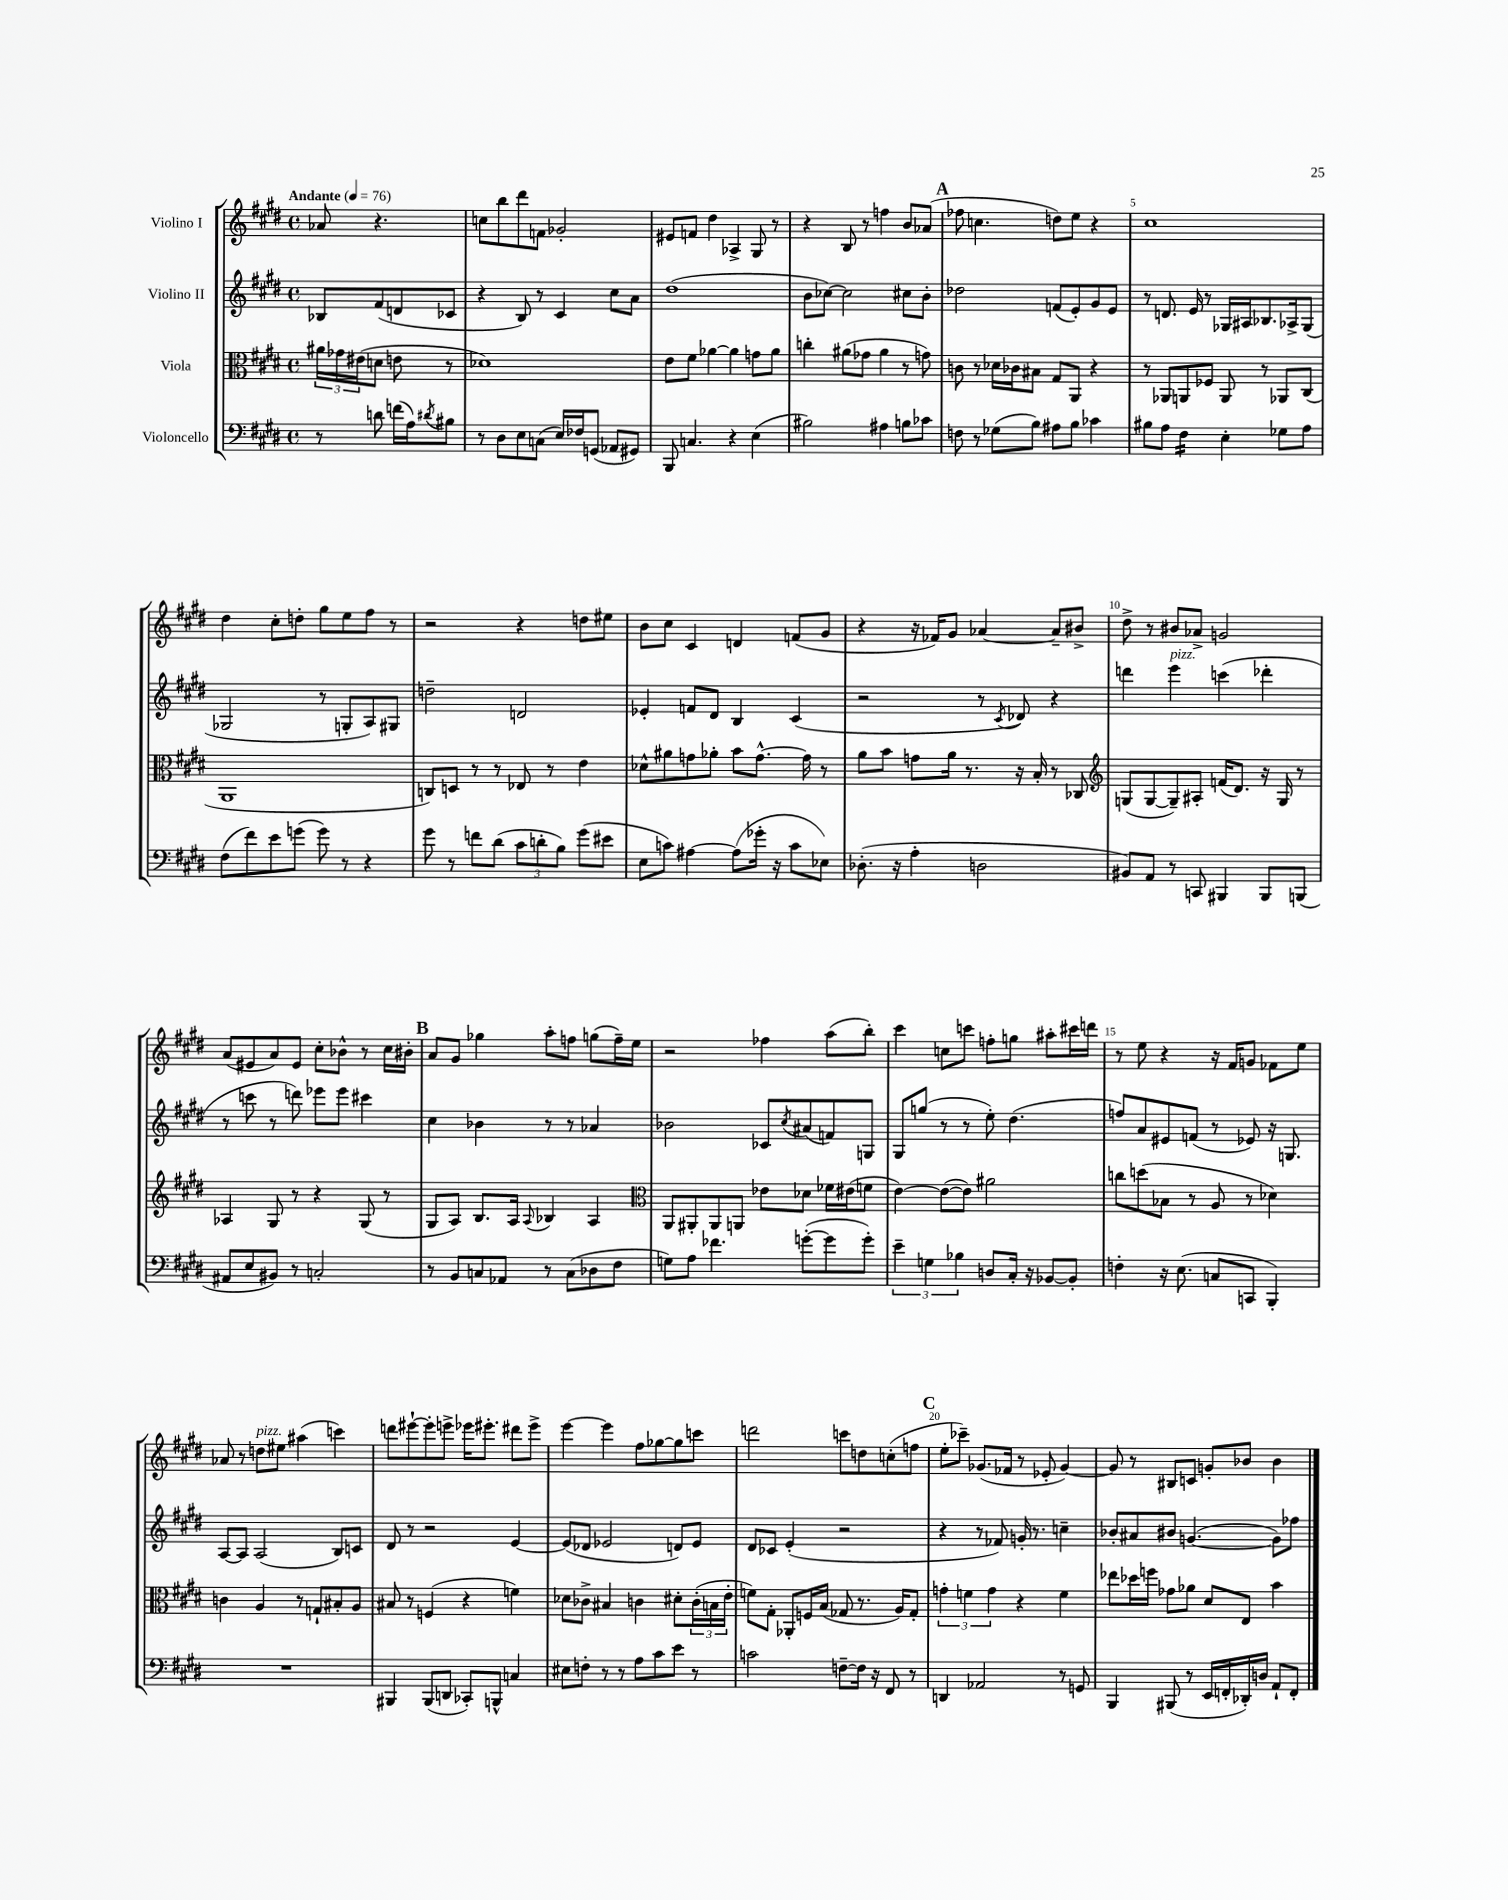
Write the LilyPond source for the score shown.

<<
\new StaffGroup <<
\new Staff = "s0" \with { instrumentName = "Violino I" } {
    \clef treble \key e \major \defaultTimeSignature \time 4/4 \partial 2 \tempo "Andante" 4 = 76
    aes'8 r4. |
    c''8 b''8 dis'''8 f'8 ges'2-. |
    eis'8 f'8 dis''4 aes4-> gis8 r8 |
    r4 b8 r8 f''4 b'8 aes'8( |
    \mark \markup { \bold "A" } fes''8 c''4. d''8) e''8 r4 |
    cis''1 |
    dis''4 cis''8-. d''8-. gis''8 e''8 fis''8 r8 |
    r2 r4 d''8 eis''8 |
    b'8 cis''8 cis'4 d'4 f'8( gis'8 |
    r4 r16 fes'16) gis'8 aes'4~ aes'8-- bis'8-> |
    dis''8-> r8 bis'8 aes'8-> g'2 |
    a'8( eis'8 a'8) eis'8 cis''8-. bes'8-^ r8 cis''16 bis'16-. |
    \mark \markup { \bold "B" } a'8 gis'8 ges''4 a''8-. f''8 g''8( f''16--) e''16 |
    r2 fes''4 a''8( b''8-.) |
    cis'''4 c''8 c'''8 f''8-. g''8 ais''8-. cis'''16 d'''16 |
    r8 e''8 r4 r16 fis'16 g'8 fes'8 e''8 |
    aes'8 r8 d''8^\markup { \italic "pizz." } eis''8 ais''4( c'''4) |
    d'''8 eis'''8~-! eis'''8-. e'''8-> ees'''16 eis'''8.-. dis'''8 eis'''8-> |
    e'''4~ e'''4 fis''8 ges''8~ ges''8 c'''8 |
    d'''2 c'''8 d''8 c''8-.( f''8 |
    \mark \markup { \bold "C" } e''8-. ces'''8--) ges'8.( fes'16 r8 ees'8-. ges'4~) |
    ges'8 r8 bis8 c'8 g'8-. bes'8 bes'4 \bar "|." |
}
\new Staff = "s1" \with { instrumentName = "Violino II" } {
    \clef treble \key e \major \defaultTimeSignature \time 4/4 \partial 2
    bes8 fis'8( d'8 ces'8 |
    r4 b8) r8 cis'4 cis''8 a'8 |
    dis''1( |
    b'8 ces''8~) ces''2 cis''8 b'8-. |
    \mark \markup { \bold "A" } des''2 f'8( e'8-.) gis'8 e'8 |
    r8 d'8. e'16 r8 ges16 ais16 bes8. aes16-> ges8( |
    ges2 r8 g8-. a8) gis8 |
    d''2-- d'2 |
    ees'4-. f'8 dis'8 b4 cis'4( |
    r2 r8 \acciaccatura { cis'8 } des'8) r4 |
    d'''4 e'''4^\markup { \italic "pizz." } c'''4( des'''4-. |
    r8 c'''8 r8 d'''8) ees'''8 ees'''8 cis'''4 |
    \mark \markup { \bold "B" } cis''4 bes'4 r8 r8 aes'4 |
    bes'2 ces'8 \acciaccatura { cis''8 } ais'8( f'8) g8 |
    gis8 g''8( r8 r8 e''8-.) dis''4.( |
    f''8) a'8 eis'8 f'8( r8 ees'8) r16 g8. |
    a8~ a8 a2( b8) c'8 |
    dis'8 r8 r2 e'4~ |
    e'8( des'8 ees'2 d'8) ees'8 |
    dis'8 ces'8 e'4-.( r2 |
    \mark \markup { \bold "C" } r4 r8 fes'8) g'16-. r8. c''4-- |
    bes'8-. ais'8 bis'8 g'4.~( g'8) fes''8 \bar "|." |
}
\new Staff = "s2" \with { instrumentName = "Viola" } {
    \clef alto \key e \major \defaultTimeSignature \time 4/4 \partial 2
    \tuplet 3/2 { ais'16 ges'16 eis'16( } d'8 e'8 r8 |
    des'1) |
    e'8 fis'8 aes'4~ aes'4 g'8 aes'8 |
    c''4-. ais'8( ges'8 ais'4 r8 g'8) |
    \mark \markup { \bold "A" } c'8 r8 des'16 ces'16 bis8 gis8 a,8 r4 |
    r8 aes,8 a,8 fes8 a,8 r8 aes,8 cis8( |
    a,1 |
    c8) d8 r8 r8 ees8 r8 e'4 |
    des'8-^ ais'8 g'8 aes'8-. b'8 g'8.~-^ g'16 r8 |
    a'8 b'8 g'8 a'16 r8. r16 b16-. r8 ces8 |
    \clef treble g8( g8~ g8--) ais8-. f'16( dis'8.) r16 g16 r8 |
    aes4 gis8 r8 r4 gis8( r8 |
    \mark \markup { \bold "B" } gis8 a8) b8. a16 \appoggiatura { a8 } bes4 a4 |
    \clef alto a,8 ais,8-. ais,8 a,8 ees'8 des'8 fes'16 eis'16( f'8 |
    e'4~) e'8~( e'8) ais'2 |
    c''8 d''8( bes8 r8 a8 r8 des'4) |
    c'4 a4 r8 g8-! bis8-. a8 |
    bis8 r8 f4( r4 f'4) |
    des'8 ces'8-> bis4 c'4 dis'8-. \tuplet 3/2 { c'16-.( b16 e'16-. } |
    f'8) gis8-. aes,8-. f16 b16( ges8 r8. a16) ges8-. |
    \mark \markup { \bold "C" } \tuplet 3/2 { g'4-. f'4 g'4 } r4 f'4 |
    ees''8 des''16 f''16 ges'8 aes'8 dis'8 e8 b'4 \bar "|." |
}
\new Staff = "s3" \with { instrumentName = "Violoncello" } {
    \clef bass \key e \major \defaultTimeSignature \time 4/4 \partial 2
    r8 d'8 f'16( a16) \acciaccatura { dis'8 } bis8 |
    r8 dis8 e8 c8( e16) fes16 g,8( aes,8 gis,8) |
    b,,8 c4. r4 e4( |
    bis2) ais4 b8 ces'8 |
    \mark \markup { \bold "A" } f8 r8 ges8( b8) ais8 b8 ces'4 |
    bis8 a8 fis4:16 e4-. ges8 a8 |
    fis8( fis'8) e'8 g'8( g'8) r8 r4 |
    gis'8 r8 f'8 dis'8( \tuplet 3/2 { cis'8 d'8-. b8) } gis'8( eis'8 |
    e8 c'8) ais4~ ais8( ges'16-. r16 c'8 ees8) |
    des8.-.( r16 a4-. d2 |
    bis,8) a,8 r8 c,8 bis,,4 bis,,8 b,,8( |
    ais,8 e8 bis,8) r8 c2-. |
    \mark \markup { \bold "B" } r8 b,8 c8 aes,8 r8 c8( des8 fis8 |
    g8) a8 fes'4. g'8~-.( g'8 g'8-.) |
    \tuplet 3/2 { e'4-- g4 bes4 } d8 cis16-. r16 bes,8~ bes,8-. |
    f4-. r16 e8.( c8 c,8 b,,4-.) |
    R1 |
    bis,,4 bis,,8( d,8 ces,8-.) b,,8-^ c4 |
    eis8 f8-. r8 r8 a8 cis'8 e'8 r8 |
    c'2 f8~-- f16 r16 fis,8 r8 |
    \mark \markup { \bold "C" } d,4 aes,2 r8 g,8 |
    b,,4 bis,,8( r8 e,16 f,16-. des,16-.) d16 a,8-! f,8-. \bar "|." |
}
>>
>>
\layout { \context { \Score \override BarNumber.break-visibility = ##(#f #t #t) barNumberVisibility = #(every-nth-bar-number-visible 5) } }
